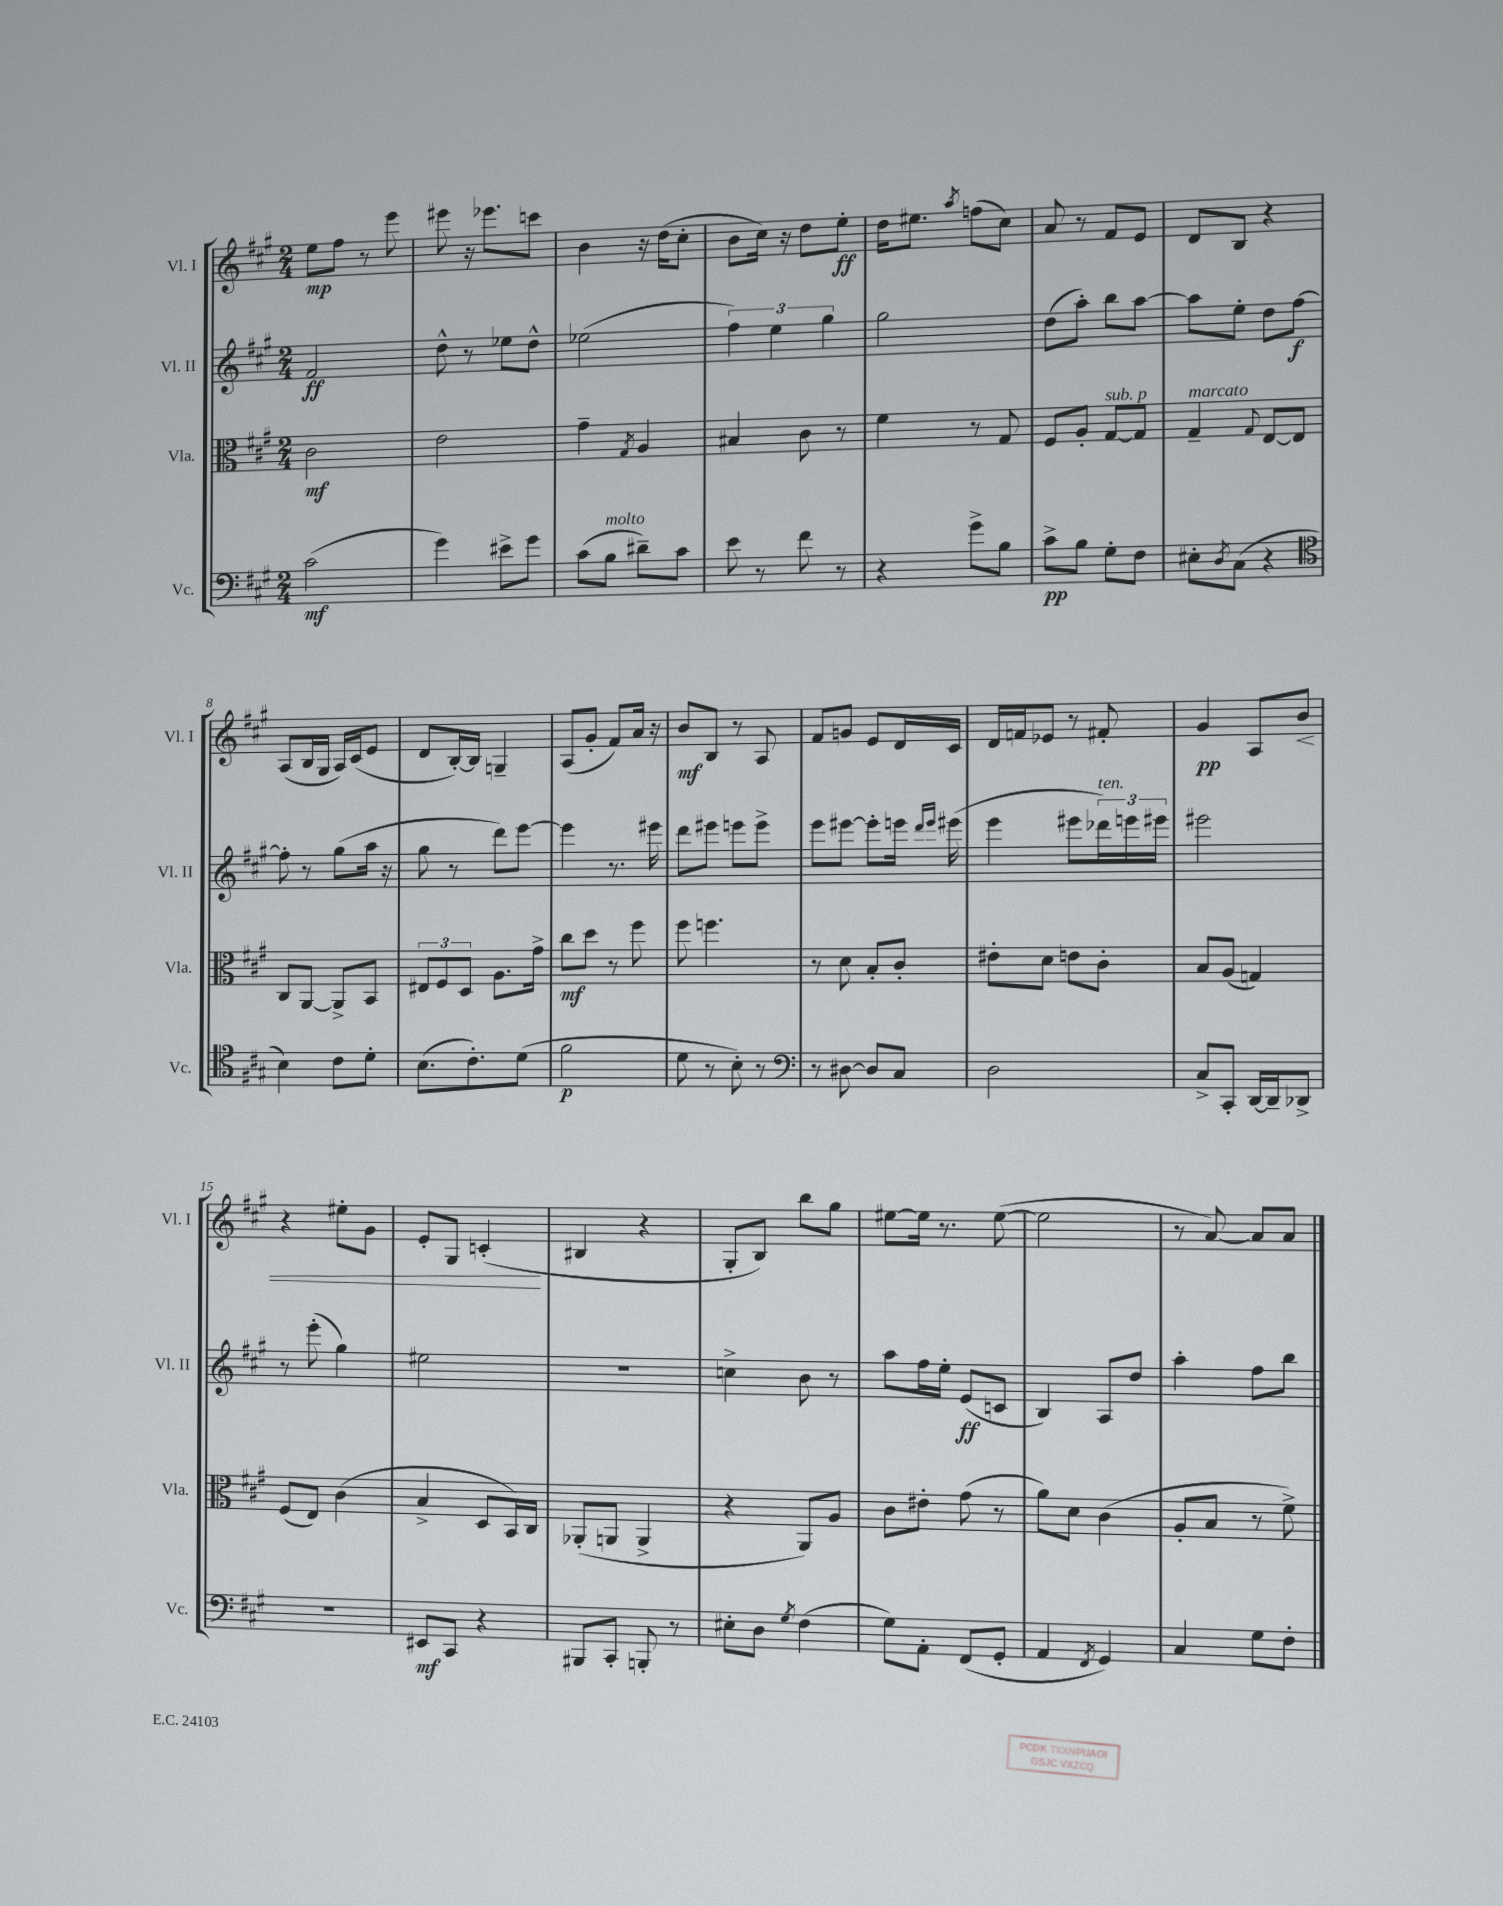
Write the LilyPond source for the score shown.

<<
\new StaffGroup <<
\new Staff = "s0" \with { instrumentName = "Vl. I" shortInstrumentName = "Vl. I" } {
    \clef treble \key a \major \numericTimeSignature \time 2/4
    e''8\mp fis''8 r8 e'''8 |
    eis'''8 r16 ees'''8. c'''8 |
    b'4 r16 d''16( cis''8-. |
    b'8 cis''16) r16 d''8 e''8-.\ff |
    d''16 eis''8. \acciaccatura { a''8 } f''8( cis''8) |
    a'8 r8 fis'8 e'8 |
    d'8 b8 r4 |
    a8( b16 gis16 a16) cis'16( e'8 |
    d'8 b16~-.) b16 g4-- |
    a8( gis'8-. fis'8) a'16 r16 |
    b'8\mf b8 r8 a8 |
    fis'8 g'8 e'8 d'16 cis'16 |
    d'16 f'16 ees'8 r8 fis'8-. |
    gis'4\pp a8 b'8\< |
    r4 eis''8-. gis'8 |
    e'8-. gis8 c'4-.\!( |
    bis4 r4 |
    gis8-. b8) b''8 gis''8 |
    eis''8~ eis''16 r8. eis''8~( |
    eis''2 |
    r8 a'8~) a'8 a'8 \bar "|." |
}
\new Staff = "s1" \with { instrumentName = "Vl. II" shortInstrumentName = "Vl. II" } {
    \clef treble \key a \major \numericTimeSignature \time 2/4
    fis'2\ff |
    d''8-^ r8 ees''8 d''8-^ |
    ees''2( |
    \tuplet 3/2 { fis''4) e''4 gis''4 } |
    gis''2 |
    d''8( a''8-.) b''8 a''8~ |
    a''8 e''8-. d''8 fis''8~\f |
    fis''8-. r8 gis''8( a''16 r16 |
    gis''8 r8 d'''8) e'''8~ |
    e'''4 r8. eis'''16 |
    d'''8 eis'''8 e'''8 e'''8-> |
    e'''8 eis'''8~ eis'''8-. e'''16 \grace { d'''16 e'''16 } eis'''16( |
    e'''4 eis'''8 \tuplet 3/2 { des'''16^\markup { \italic "ten." }) e'''16 eis'''16 } |
    eis'''2 |
    r8 e'''8-.( gis''4) |
    eis''2 |
    r2 |
    c''4-> b'8 r8 |
    a''8 fis''16 e''16-. e'8\ff( c'8 |
    b4) a8 d''8 |
    a''4-. fis''8 b''8 \bar "|." |
}
\new Staff = "s2" \with { instrumentName = "Vla." shortInstrumentName = "Vla." } {
    \clef alto \key a \major \numericTimeSignature \time 2/4
    cis'2\mf |
    e'2 |
    gis'4-- \acciaccatura { gis8 } a4 |
    bis4 cis'8 r8 |
    fis'4 r8 gis8 |
    fis8 a8-. gis8~^\markup { \italic "sub. p" } gis8 |
    gis4--^\markup { \italic "marcato" } \appoggiatura { gis8 } e8~ e8 |
    cis8 a,8~ a,8-> b,8 |
    \tuplet 3/2 { eis8 fis8 d8 } a8. gis'16-> |
    cis''8\mf d''8 r8 fis''8 |
    fis''8 f''4. |
    r8 d'8 b8-. cis'8-. |
    eis'8-. d'8 e'8 cis'8-. |
    b8 a8( g4) |
    fis8( e8) cis'4( |
    b4-> d8 b,16) cis16 |
    aes,8-.( a,8 a,4-> |
    r4 a,8) a8 |
    cis'8 eis'8-. gis'8( r8 |
    a'8) d'8 cis'4( |
    a8-. b8 r8 fis'8->) \bar "|." |
}
\new Staff = "s3" \with { instrumentName = "Vc." shortInstrumentName = "Vc." } {
    \clef bass \key a \major \numericTimeSignature \time 2/4
    cis'2\mf( |
    gis'4) eis'8-> gis'8 |
    cis'8( b8^\markup { \italic "molto" } dis'8--) cis'8 |
    e'8 r8 fis'8 r8 |
    r4 gis'8-> b8 |
    cis'8->\pp b8 gis8-. fis8 |
    eis8-. \acciaccatura { d8 } cis8( r4 |
    \clef tenor b4) cis'8 d'8-. |
    b8.( cis'8.-.) d'8( |
    fis'2\p |
    d'8 r8 b8-.) r8 |
    \clef bass r8 dis8~ dis8 cis8 |
    d2 |
    cis8-> cis,8-. d,16~ d,16-- des,8-> |
    r2 |
    eis,8\mf cis,8 r4 |
    bis,,8 cis,8-. b,,8-. r8 |
    eis8-. d8 \acciaccatura { gis8 } fis4( |
    gis8) a,8-. fis,8( gis,8-. |
    a,4 \acciaccatura { fis,8 } gis,4) |
    cis4 gis8 fis8-. \bar "|." |
}
>>
>>
